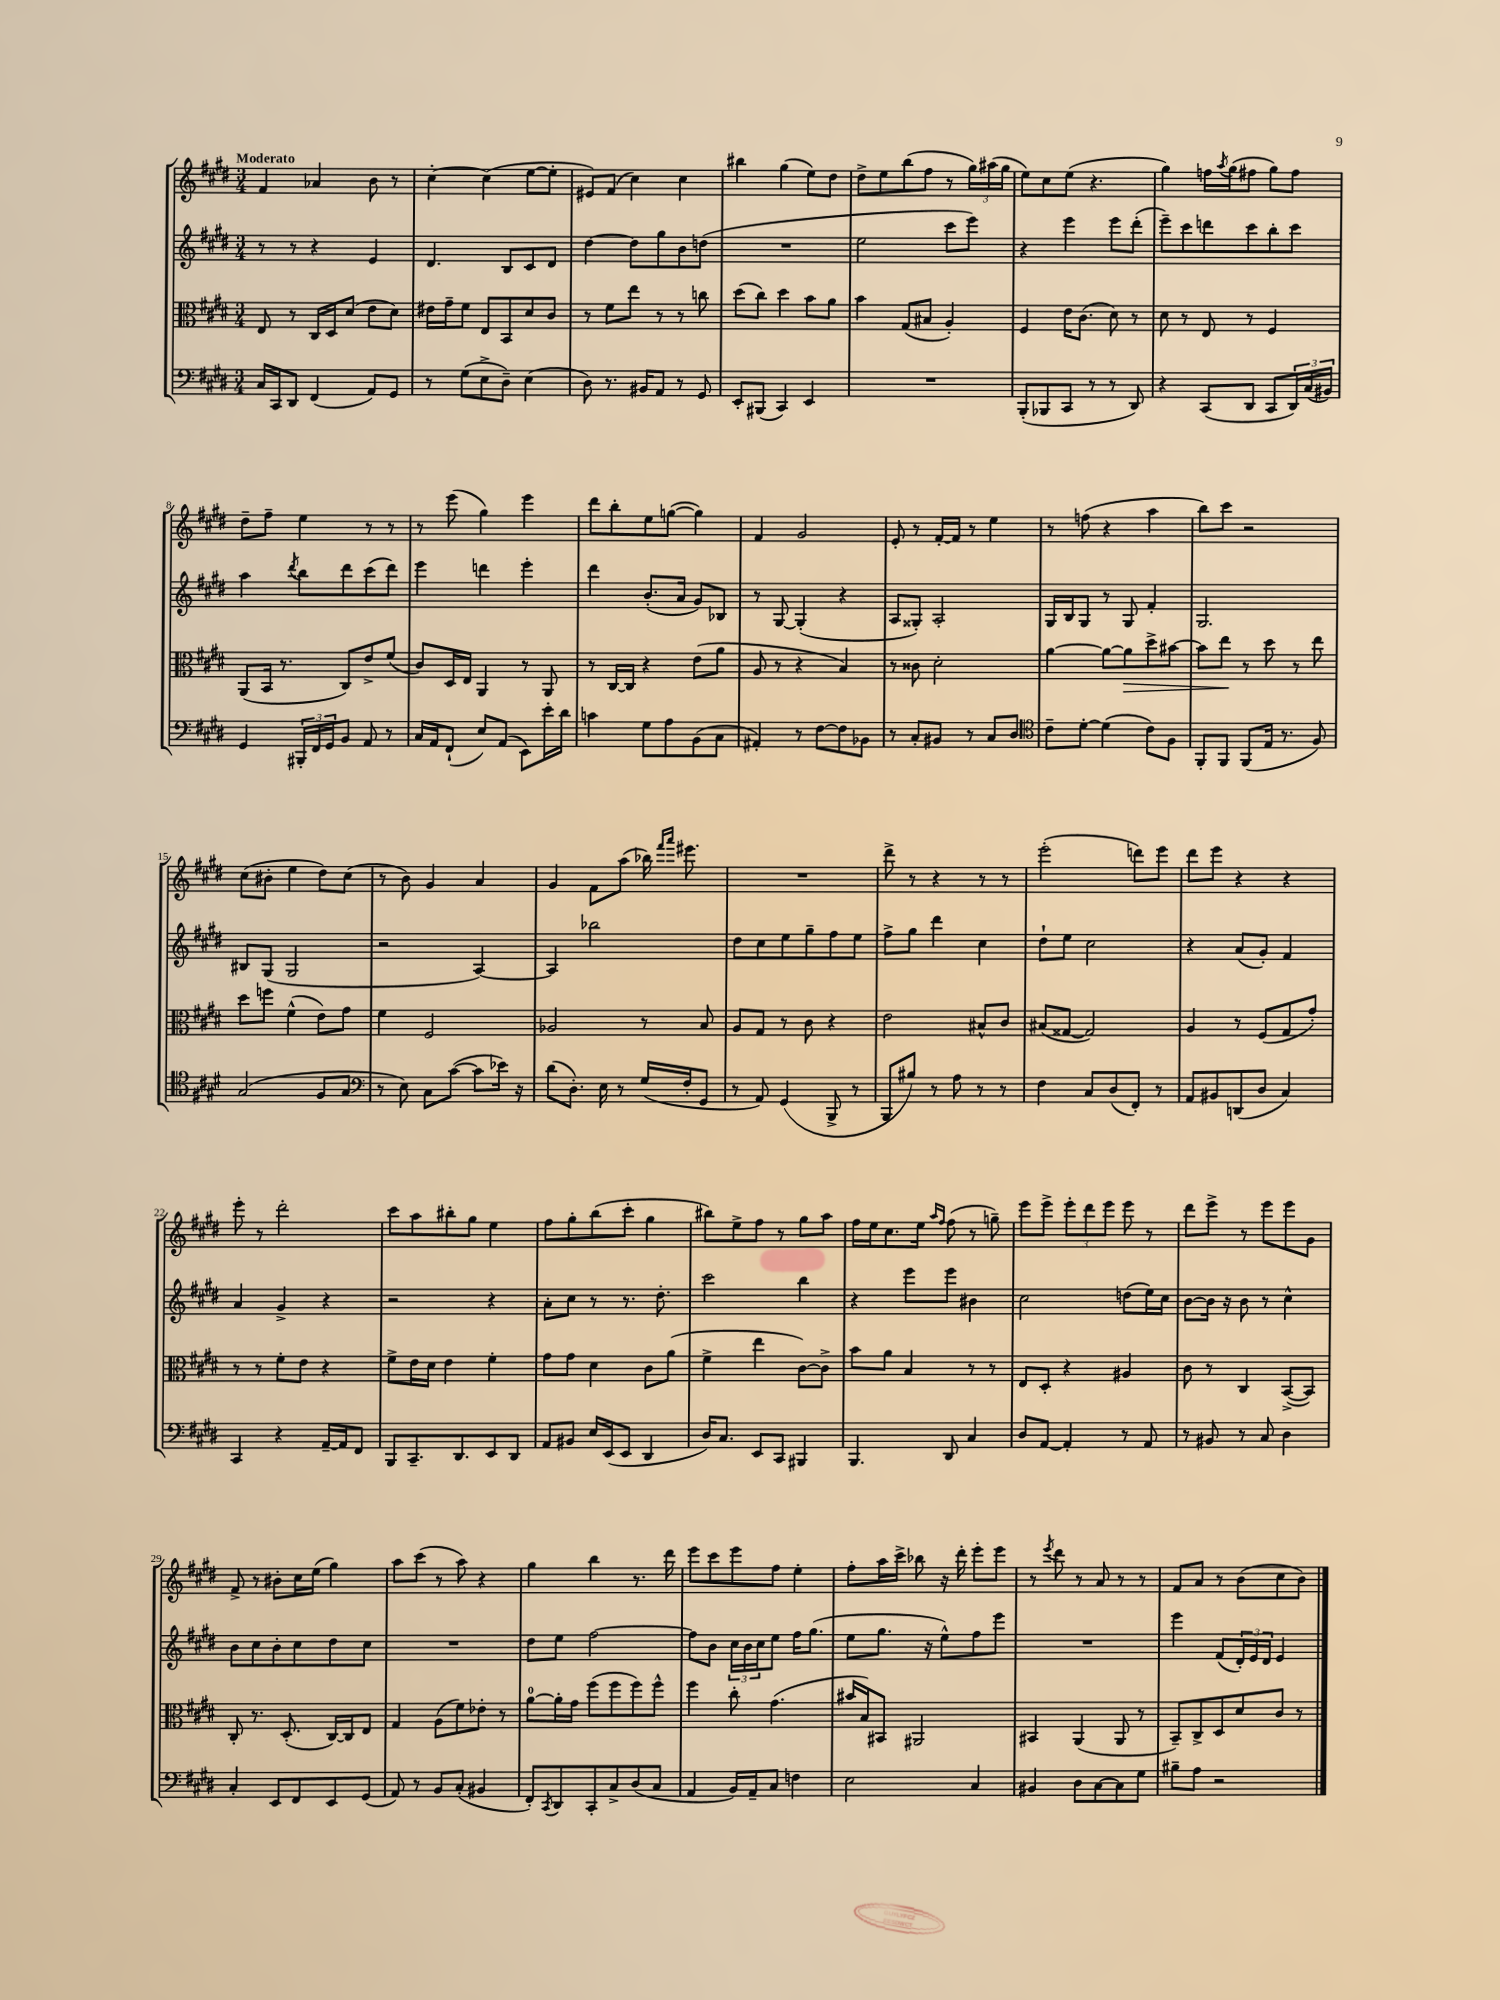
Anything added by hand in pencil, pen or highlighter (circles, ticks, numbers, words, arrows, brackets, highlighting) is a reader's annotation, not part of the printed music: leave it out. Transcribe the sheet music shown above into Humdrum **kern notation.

**kern	**kern	**dynam	**kern	**kern
*part4	*part3	*part3	*part2	*part1
*staff4	*staff3	*staff3	*staff2	*staff1
*clefF4	*clefC3	*	*clefG2	*clefG2
*k[f#c#g#d#]	*k[f#c#g#d#]	*	*k[f#c#g#d#]	*k[f#c#g#d#]
*M3/4	*M3/4	*	*M3/4	*M3/4
=1	=1	=1	=1	=1
!	!	!	!	!LO:TX:a:B:t=Moderato
16C#/LL	8E/	.	8r	4f#/
16CC#/J	.	.	.	.
8DD#/J	8r	.	8r	.
(4FF#/	16C#/LL	.	4r	4a-X/
.	16D#/J	.	.	.
.	(8d#/J	.	.	.
8AA/L)	8e\L	.	4e/	8b\
8GG#/J	8d#\J)	.	.	8r
=2	=2	=2	=2	=2
8r	16e#X\LL	.	4.d#/	[4cc#'\
.	16g#~\J	.	.	.
(8G#\L	8f#\J	.	.	.
8E^\	8E/L	.	.	(4cc#\]
8D#~\J)	8BB/	.	8B/L	.
(4E\	8d#/	.	8c#/	[8ee\L
.	8c#/J	.	8d#/J	8ee'\J]
=3	=3	=3	=3	=3
8D#\)	8r	.	[4dd#\	8e#X/L)
8.r	8f#\L	.	.	(8f#/J
.	8ee\J	.	8dd#\L]	4cc#\)
16BB#X/KL	.	.	.	.
8AA/J	8r	.	8gg#\	.
8r	8r	.	8b\	4cc#\
8GG#/	8ccn\	.	(8ddn\J	.
=4	=4	=4	=4	=4
8EE'/L	(8dd#\L	.	2.r	4bb#X\
(8BBB#X/J	8cc#\J)	.	.	.
4CC#/)	4dd#\	.	.	(4gg#\
4EE/	8b\L	.	.	8ee\L)
.	8a\J	.	.	8dd#\J
=5	=5	=5	=5	=5
2.r	4b\	.	2ee\	8dd#^\L
.	.	.	.	8ee\
.	(8G#/L	.	.	(8bb\
.	8B#X/J	.	.	8ff#\J
.	4A'/)	.	8ccc#\L	8r
.	.	.	8eee\J)	24gg#\LL)
.	.	.	.	(24aa#X\
.	.	.	.	24gg#\JJ
=6	=6	=6	=6	=6
(8BBB'/L	4F#/	.	4r	8ee\L)
8BBB-X/	.	.	.	8cc#\
8CC#/J	16e\KL	.	4eee\	(8ee\J
.	(8.c#\J	.	.	.
8r	.	.	.	4.r
8r	8d#\)	.	8eee\L	.
8DD#/)	8r	.	(8ddd#'\J	.
=7	=7	=7	=7	=7
4r	8d#\	.	8eee~\L)	4gg#\)
.	8r	.	8ccc#\	.
(8CC#/L	8E/	.	8dddn\	16ffn\LL
.	.	.	.	8qaa/
.	.	.	.	(16gg#\J
8DD#/J	8r	.	8ccc#\	8ff#X\J
8CC#/L	4F#/	.	8bb'\	8gg#\L)
24DD#/L)	.	.	8ccc#\J	8ff#\J
(24C#/	.	.	.	.
24BB#X/JJ)	.	.	.	.
!!LO:LB:g=z
=8	=8	=8	=8	=8
4GG#/	(8AA/L	.	4aa\	8dd#~\L
.	16BB/Jk	.	.	8ff#~\J
.	8.r	.	.	.
.	.	.	8qddd#/	.
24BBB#X'/LL	.	.	8bb\L	4ee\
24FF#/	.	.	.	.
24GG#/J	.	.	.	.
8BB/J	8C#/L)	.	8ddd#\	.
8AA/	8e^/	.	(8ccc#\	8r
8r	(8f#/J	.	8ddd#\J)	8r
=9	=9	=9	=9	=9
16C#/LL	8c#/L)	.	4eee\	8r
16AA/J	.	.	.	.
(8FF#`/J	16D#/L	.	.	(8eee\
.	16E/JJ	.	.	.
8E/L)	4AA/	.	4dddn\	4gg#\)
(8AA/J	.	.	.	.
8EE\L)	8r	.	4eee'\	4eee\
16e'\L	8AA/	.	.	.
16d#\JJ	.	.	.	.
=10	=10	=10	=10	=10
4cn\	8r	.	4ddd#\	8ddd#\L
.	[16C#/LL	.	.	8bb'\
.	16C#/JJ]	.	.	.
8G#\L	4r	.	(8.b'/L	8ee\
8A\	.	.	.	([8ggn\J
.	.	.	16a/Jk	.
(8BB\	(8e\L	.	8g#/L)	4gg\])
8C#\J	8a\J	.	8B-X/J	.
=11	=11	=11	=11	=11
4AA#X'/)	8A/	.	8r	4f#/
.	8r	.	[8G#/	.
8r	4r	.	(4G#'/]	2g#/
[8F#\L	.	.	.	.
8F#\]	4B/)	.	4r	.
8BB-X\J	.	.	.	.
=12	=12	=12	=12	=12
8r	8r	.	8A/L	8e'/
8C#'/L	8c##X\	.	8G##X'/J)	8r
8BB#X/J	2d#'\	.	2A'/	[16f#'/LL
.	.	.	.	16f#/JJ]
8r	.	.	.	8r
8C#/L	.	.	.	4ee\
8D#/J	.	.	.	.
=13	=13	=13	=13	=13
*clefC4	*	*	*	*
8c#~\L	[4a\	.	16G#/LL	8r
.	.	.	16B/J	.
[8d#'\J	.	.	8G#/J	(8ffn\
(4d#\]	8a\L_	.	8r	4r
!	!	!LO:HP:b	!	!
.	8a\]	>	8G#/	.
8c#\L)	8dd#^\	.	4f#'/	4aa\
8F#\J	[8b#X\J	.	.	.
=14	=14	=14	=14	=14
8FF#'/L	8b#\L]	.	2.G#/	8bb\L)
8FF#/J	8ee\J	.	.	8ccc#\J
(8FF#/L	8r	]	.	2r
16E/Jk	8dd#\	.	.	.
8.r	.	.	.	.
.	8r	.	.	.
8F#/)	8ee\	.	.	.
!!LO:LB:g=z
=15	=15	=15	=15	=15
(2G#/	8dd#\L	.	8B#X/L	(8cc#\L
.	8ffn\J	.	(8G#/J	8b#X'\J
.	(4f#^^\	.	2G#/	4ee\
8F#/L	8e\L)	.	.	8dd#\L)
8G#/J	8g#\J	.	.	(8cc#\J
=16	=16	=16	=16	=16
*clefF4	*	*	*	*
8r	4f#\	.	2r	8r
8E\)	.	.	.	8b\)
8C#\L	2F#/	.	.	4g#/
([8c#\J	.	.	.	.
8c#\L]	.	.	[4A/)	4a/
16e-X\Jk)	.	.	.	.
16r	.	.	.	.
=17	=17	=17	=17	=17
(8d#\L	2A-X/	.	4A/]	4g#/
8.D#'\J)	.	.	.	.
.	.	.	2bb-X\	8f#\L
16E\	.	.	.	.
8r	.	.	.	(8aa\J
(16G#/LL	8r	.	.	16bb-X\)
.	.	.	.	16qqfff#/LL
.	.	.	.	16qqaaa/JJ
16F#'/J	.	.	.	8.eee#X\
8GG#/J	8B/	.	.	.
=18	=18	=18	=18	=18
8r	8A/L	.	8dd#\L	2.r
8AA/)	8G#/J	.	8cc#\	.
(4GG#/	8r	.	8ee\	.
.	8c#\	.	8gg#~\	.
8BBB^/	4r	.	8ff#\	.
8r	.	.	8ee\J	.
=19	=19	=19	=19	=19
8BBB/L	2e\	.	8ff#^\L	8ddd#^\
8B#X/J)	.	.	8gg#\J	8r
8r	.	.	4ddd#\	4r
8A\	.	.	.	.
8r	8B#X^^/L	.	4cc#\	8r
8r	8c#/J	.	.	8r
=20	=20	=20	=20	=20
4F#\	(8B#X/L	.	8dd#`\L	(2eee'\
.	[8G##X/J	.	8ee\J	.
8C#/L	2G##/])	.	2cc#\	.
(8D#/	.	.	.	.
8FF#'/J)	.	.	.	8dddn\L)
8r	.	.	.	8eee\J
=21	=21	=21	=21	=21
8AA/L	4A/	.	4r	8ddd#\L
8BB#X/	.	.	.	8eee\J
(8DDn/	8r	.	(8a/L	4r
8D#/J	(8F#/L	.	8g#'/J)	.
4C#/)	8G#/	.	4f#/	4r
.	8g#'/J)	.	.	.
!!LO:LB:g=z
=22	=22	=22	=22	=22
4CC#/	8r	.	4a/	8eee'\
.	8r	.	.	8r
4r	8f#'\L	.	4g#^/	2ddd#'\
.	8e\J	.	.	.
[16AA~/LL	4r	.	4r	.
16AA/J]	.	.	.	.
8FF#/J	.	.	.	.
=23	=23	=23	=23	=23
8BBB/L	8f#^\L	.	2r	8ccc#\L
8.CC#~/	16e\L	.	.	8aa\
.	16d#\JJ	.	.	.
.	4e\	.	.	8bb#X'\
8.DD#/	.	.	.	.
.	.	.	.	8gg#\J
8EE/	4f#'\	.	4r	4ee\
8DD#/J	.	.	.	.
=24	=24	=24	=24	=24
8AA/L	8g#\L	.	8a'\L	8ff#\L
8BB#X/J	8g#\J	.	8cc#\J	8gg#'\
16E/LL	4d#\	.	8r	(8bb\
(16EE/J	.	.	.	.
8EE/J	.	.	8.r	8ccc#'\J
4DD#/	8c#\L	.	.	4gg#\
.	.	.	8.dd#'\	.
.	(8a\J	.	.	.
=25	=25	=25	=25	=25
16D#/KL)	4f#^\	.	2ccc#\	8bb#X\L)
8.C#/J	.	.	.	.
.	.	.	.	8ee^\
8EE/L	4ee\	.	.	8ff#\J
8CC#/J	.	.	.	8r
4BBB#X/	[8c#\L)	.	4bb\	8gg#\L
.	8c#^\J]	.	.	8aa\J
=26	=26	=26	=26	=26
4.BBB/	8b\L	.	4r	16ff#\LL
.	.	.	.	16ee\J
.	8a\J	.	.	8.cc#\
.	4B/	.	8eee\L	.
.	.	.	.	16ee\Jk
.	.	.	.	16qqaa/LL
.	.	.	.	16qqff#/JJ
8DD#/	.	.	8eee\J	(8ff#\
4C#/	8r	.	4b#X\	8r
.	8r	.	.	8ggn~\)
=27	=27	=27	=27	=27
8D#/L	8E/L	.	2cc#\	8eee\L
[8AA/J	8D#'/J	.	.	8eee^\J
4AA'/]	4r	.	.	12eee'\L
.	.	.	.	12ddd#\
.	.	.	.	12eee\J
8r	4A#X/	.	(8ddn\L	8eee\
8AA/	.	.	16ee\L)	8r
.	.	.	16cc#\JJ	.
=28	=28	=28	=28	=28
8r	8c#\	.	[8b\L	8ddd#\L
8BB#X/	8r	.	16b\Jk]	8eee^\J
.	.	.	16r	.
8r	4C#/	.	8b\	8r
8C#/	.	.	8r	8eee\L
4D#\	([8BB^/L	.	4cc#^^\	8eee\
.	8BB/J])	.	.	8g#\J
!!LO:LB:g=z
=29	=29	=29	=29	=29
4C#'/	8C#'/	.	8b\L	8f#^/
.	8.r	.	8cc#\	8r
8EE/L	.	.	8b'\	8b#X'\L
.	(8.D#'/	.	.	.
8FF#/	.	.	8cc#\	16cc#\L
.	.	.	.	(16ee\JJ
8EE/	[16C#/LL)	.	8dd#\	4gg#\)
.	16C#/J]	.	.	.
(8GG#/J	8E/J	.	8cc#\J	.
=30	=30	=30	=30	=30
8AA/)	4G#/	.	2.r	8aa\L
8r	.	.	.	(8ccc#\J
8BB/L	(8A\L	.	.	8r
(8C#'/J	8f#\)	.	.	8aa\)
4BB#X/	8e-X'\J	.	.	4r
.	8r	.	.	.
=31	=31	=31	=31	=31
8FF#'/L)	[8a\L	.	8dd#\L	4gg#\
8qCC#/	.	.	.	.
8DD#/	16a'\L]	.	8ee\J	.
.	16g#\JJ	.	.	.
8CC#'/	(8ff#\L	.	[2ff#\	4bb\
8C#^/	8ff#\	.	.	.
(8D#/	8ff#\)	.	.	8.r
8C#/J	8ff#^^\J	.	.	.
.	.	.	.	16ddd#\
=32	=32	=32	=32	=32
4AA/	4ff#\	.	8ff#\L]	8eee\L
.	.	.	8b\J	8ccc#\
16BB/LL)	8cc#'\	.	24cc#\LL	8eee\
.	.	.	24b\	.
16AA~/J	.	.	.	.
.	.	.	24cc#\J	.
8C#/J	(4.g#\	.	8ee\J	8ff#\J
4Fn\	.	.	16ff#\KL	4ee'\
.	.	.	(8.gg#\J	.
=33	=33	=33	=33	=33
2E\	16b#X/LL	.	8ee\L	8ff#'\L
.	16B/J)	.	.	.
.	8BB#X/J	.	8.gg#\J	16aa\L
.	.	.	.	16ccc#^\JJ
.	2AA#X/	.	.	8bb-X\
.	.	.	16r	.
.	.	.	8ee^^\L)	16r
.	.	.	.	16ddd#'\
4C#/	.	.	8ff#\	8eee'\L
.	.	.	8eee\J	8eee\J
=34	=34	=34	=34	=34
4BB#X/	4BB#X/	.	2.r	8r
.	.	.	.	8qeee/
.	.	.	.	8ddd#\
8D#\L	(4AA/	.	.	8r
[8C#\	.	.	.	8a/
8C#\]	8AA/	.	.	8r
8G#\J	8r	.	.	8r
=35	=35	=35	=35	=35
8B#X~\L	8BB~/L)	.	4eee\	8f#/L
8A\J	8C#^/	.	.	8a/J
2r	8D#/	.	(8f#/L	8r
.	8d#/	.	24d#'/L)	(8b\L
.	.	.	24e/	.
.	.	.	24d#/JJ	.
.	8c#/J	.	4e/	8cc#\
.	8r	.	.	8b\J)
==	==	==	==	==
*-	*-	*-	*-	*-
